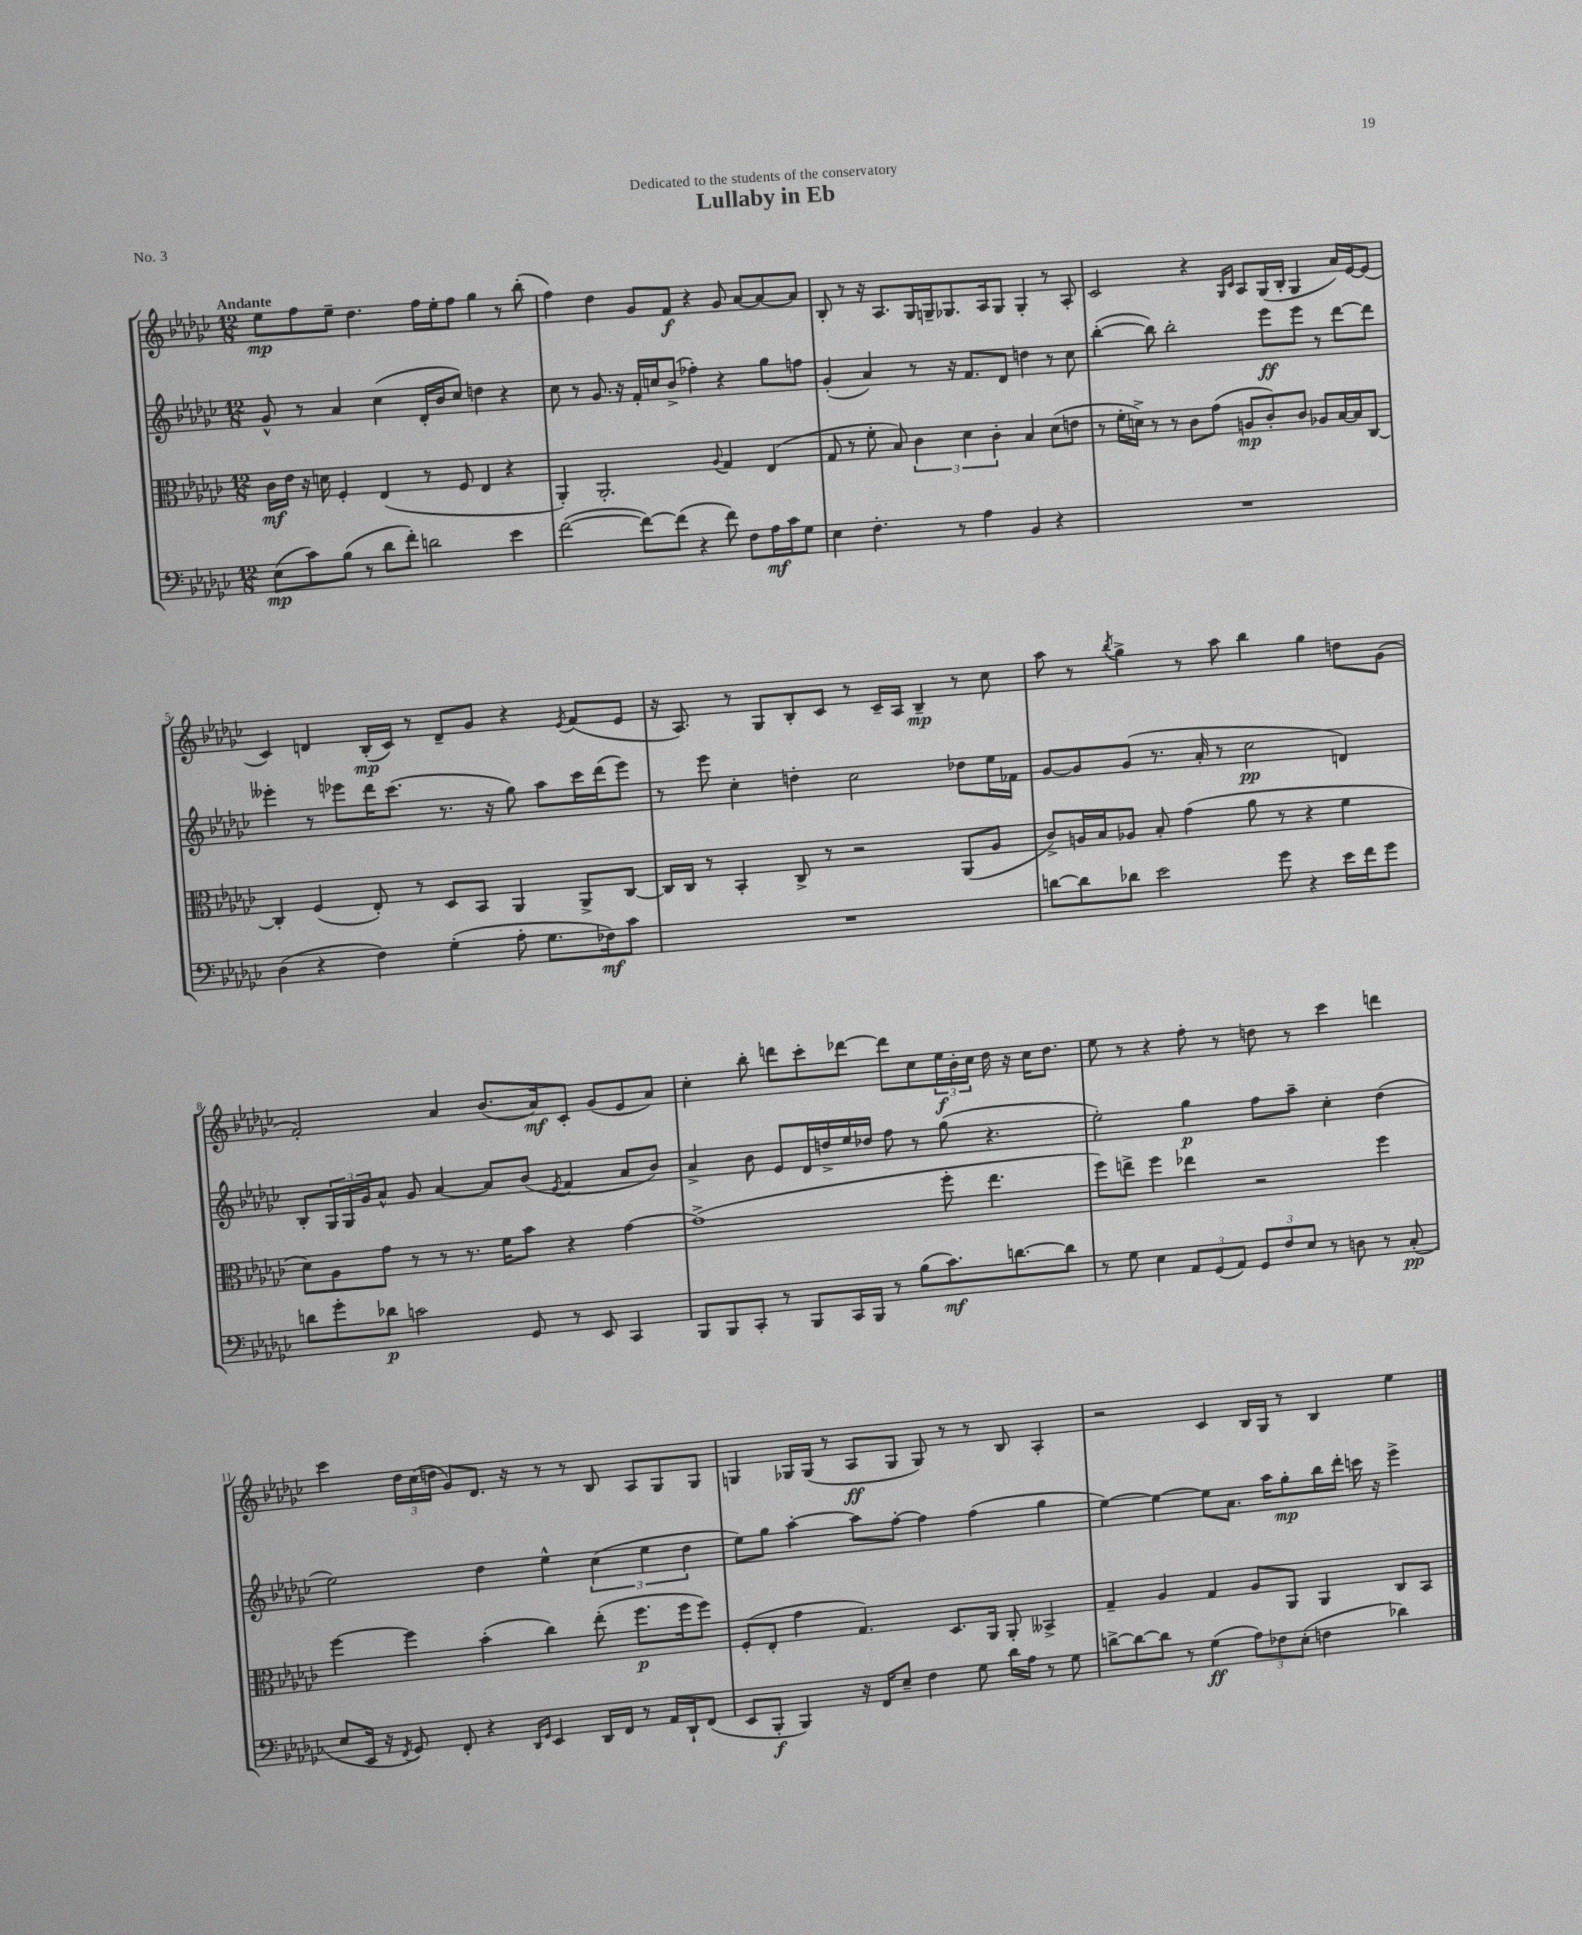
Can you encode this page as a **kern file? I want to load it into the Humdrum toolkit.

**kern	**kern	**kern	**kern
*staff4	*staff3	*staff2	*staff1
*clefF4	*clefC3	*clefG2	*clefG2
*k[b-e-a-d-g-c-]	*k[b-e-a-d-g-c-]	*k[b-e-a-d-g-c-]	*k[b-e-a-d-g-c-]
*M12/8	*M12/8	*M12/8	*M12/8
(8E-	16c-	8g-^^	8ee-
.	16e-	.	.
8c-)	16r	8r	8ff
.	16d	.	.
(8B-	4F'	4a-	8ee-~
8r	.	.	4.dd-
8d-	(4E-	(4cc-	.
8f')	.	.	.
2d	8r	16d-'	16ff
.	.	16b-	16ee-'
.	8F	8cc-)	8ff
.	4E-	4dd	4gg-
4e-	4r	4r	8r
.	.	.	(8bb-'
=	=	=	=
([2f	4AA-')	8cc-	4ff)
.	.	8r	.
.	2.AA-'	8.g-	4dd-
.	.	16r	.
8f_)	.	16f'	8g-
.	.	16cc	.
(8f]	.	(8b-^	8f
4r	.	4ff-')	4r
.	8qqA-	.	.
8f)	4G-	4r	8g-
8F	.	.	[8a-
16A-	(4E-	8gg-	8a-_
16c-	.	.	.
8G-	.	8ff	8a-]
=	=	=	=
4E-	8G-	(4g-'	8B-'
.	8r	.	8r
4.F'	8f'	4a-)	16r
.	.	.	8.A-
.	8B-)	.	.
.	6c-	8r	16G-
.	.	.	16G~
8r	.	16r	8.G-
.	6d-	.	.
.	.	8.f	.
4A-	.	.	.
.	.	.	16A-
.	6c-'	.	.
.	.	8d-	8G-
4BB-	4B-	4dd	4G-'
4r	(8d-	8r	8r
.	8e	8cc-	8A-'
=	=	=	=
1.r	8r	([4bb-'	2c-
.	16f'	.	.
.	16d^)	.	.
.	8r	8bb-])	.
.	8r	2bb-'	.
.	8c-	.	4r
.	(8g-	.	.
.	.	.	16qqG-
.	.	.	16qqc-
.	8A	.	8A-
.	8c-')	8eee-	(16G-
.	.	.	16B-'
.	8c-	8eee-	4G-
.	8A-	8r	.
.	[16B-	[8ddd-	16a-)
.	16B-]	.	[16e-
.	[8C-	8ddd-]	(8e-]
=	=	=	=
(4D-	4C-']	4eee--'	4c-)
4r	(4F	8r	4d
.	.	8eee-	.
4F)	8E-')	16ddd-	(16B-'
.	.	(8.ccc-	16c-)
.	8r	.	8r
(4G-'	8D-	8.r	8d~
.	8BB-	.	8g-
.	.	16r	.
8A-'	4AA-	8gg-)	4r
8.G-	.	8aa-	.
.	.	.	8qe-
.	8AA-^	16ccc-	(8f
16F-)	.	(16ddd-	.
8c-	[8C-	8eee-)	8e-
=	=	=	=
1.r	16C-]	8r	16r
.	16C-	.	8.A-)
.	8r	8eee-	.
.	4BB-'	4cc-'	8r
.	.	.	8G-
.	8C-^	4dd'	8B-'
.	8r	.	8c-
.	2r	2cc-	8r
.	.	.	16c-~
.	.	.	16A-
.	.	.	4B-~
.	(8AA-	8dd-	8r
.	8A-	16ee-	8cc-
.	.	16f-	.
=	=	=	=
[8d	8c-^)	[8g-	8aa-
8d]	16A	8g-]	8r
.	16B-	.	.
.	.	.	8qbb-
8d-	8A-	(8g-	4gg-^
2e-	8B-'	8.r	.
.	(4g-	.	8r
.	.	16a-'	.
.	.	8r	8aa-
.	8a-	2cc-	4bb-
8g-	8r	.	.
4r	4r	.	4gg-
16e-	4f	4d)	8dd
16f	.	.	.
8g-	.	.	(8g-
=	=	=	=
8d	8d-)	8B-'	2f')
8g-'	8A-	24G-	.
.	.	24G-	.
.	.	24g-	.
8d-	8g-	8a-^^	.
2c	8r	8g-	.
.	8r	[4a-	4a-
.	8.r	.	.
.	.	8a-]	(8.b-
.	16f	.	.
8GG-	8b-	(8b-	.
.	.	.	16a-)
.	.	8qe-	.
8r	4r	4f	8c-'
8EE-	.	.	(8g-
4CC-	[4g-	8a-	8e-
.	.	8b-)	8a-)
=	=	=	=
8BBB-	(1g-^]	4a-^	4cc-'
8BBB-	.	.	.
8CC-'	.	8b-	8bb-'
8r	.	8e-	8ddd
8BBB-	.	16d-	8ccc-'
.	.	16dd^	.
16CC-	.	16ee-	[8ddd-
16BBB-	.	16dd-	.
8r	.	8ff	8ddd-]
(8B-	.	8r	8cc-
8.c-)	8ff'	(8gg-	24ee-
.	.	.	24b-'
.	.	.	24cc-
.	4.ee-	4.r	16dd-
[8.d	.	.	16r
.	.	.	16cc-
.	.	.	8.dd-
8d]	.	.	.
=	=	=	=
8r	8ff)	2ee-')	8ee-
8G-	8ee^	.	8r
4E-	4ff	.	4r
12AA-	4ee-	4gg-	8ff'
(12GG-	.	.	.
.	.	.	8r
12AA-)	.	.	.
12GG-	2r	8ff	8dd
12F	.	.	.
.	.	8aa-~	8r
12E-	.	.	.
8r	.	4cc-'	4ccc-
8D	.	.	.
8r	4ff	(4dd-	4ddd
(8C-'	.	.	.
=	=	=	=
8E-	[4ff	2ee-)	4ccc-
16EE-	.	.	.
16r	.	.	.
8qFF	.	.	.
8GG-)	4ff]	.	24dd-
.	.	.	(24cc-
.	.	.	24dd
8FF'	.	.	8g-)
4r	(4b-'	4dd-	8.d-
.	.	.	16r
16qqDD-	.	.	.
16qqGG-	.	.	.
4EE-	4cc-)	4ee-^^	8r
.	.	.	8r
16DD-	(8ee-'	(6cc-	8B-
16FF	.	.	.
8r	8.ff	.	8A-
.	.	6ee-	.
16AA-	.	.	8G-
16DD-`	16ff	.	.
.	.	6dd-	.
(8FF	8ff)	.	8G-
=	=	=	=
8EE-	(8F'	8ee-)	4G
8BBB-'	8E-'	8gg-	.
4BBB-)	4g-	[4aa-'	16G-
.	.	.	(16G-
.	.	.	8r
16r	4.G-)	8aa-]	8A-
16FF	.	.	.
8E-~	.	[8ff'	8G-
4F	.	4ff]	8G-)
.	8.D-	.	8r
8G-	.	(4ff	8r
.	16AA-	.	.
16d-	8AA-'	.	8B-
16A-	.	.	.
8r	4BB--^	4gg-	4A-'
8G-	.	.	.
=	=	=	=
[8d^	4G-~	[4ee-)	2r
8d_	.	.	.
8d]	4A-	4ee-_	.
8r	.	.	.
(4G-	4G-	8ee-]	4c-
.	.	8.a-	.
12A-)	8A-	.	16B-
.	.	16aa-	16G-
12F-	.	.	.
.	8AA-	8gg-'	8r
(12E-'	.	.	.
4F	4AA-	16bb-	4B-
.	.	16ddd-'	.
.	.	16ccc	.
.	.	16r	.
4d-)	8C-	4eee-^	4ee-
.	8BB-	.	.
==	==	==	==
*-	*-	*-	*-
